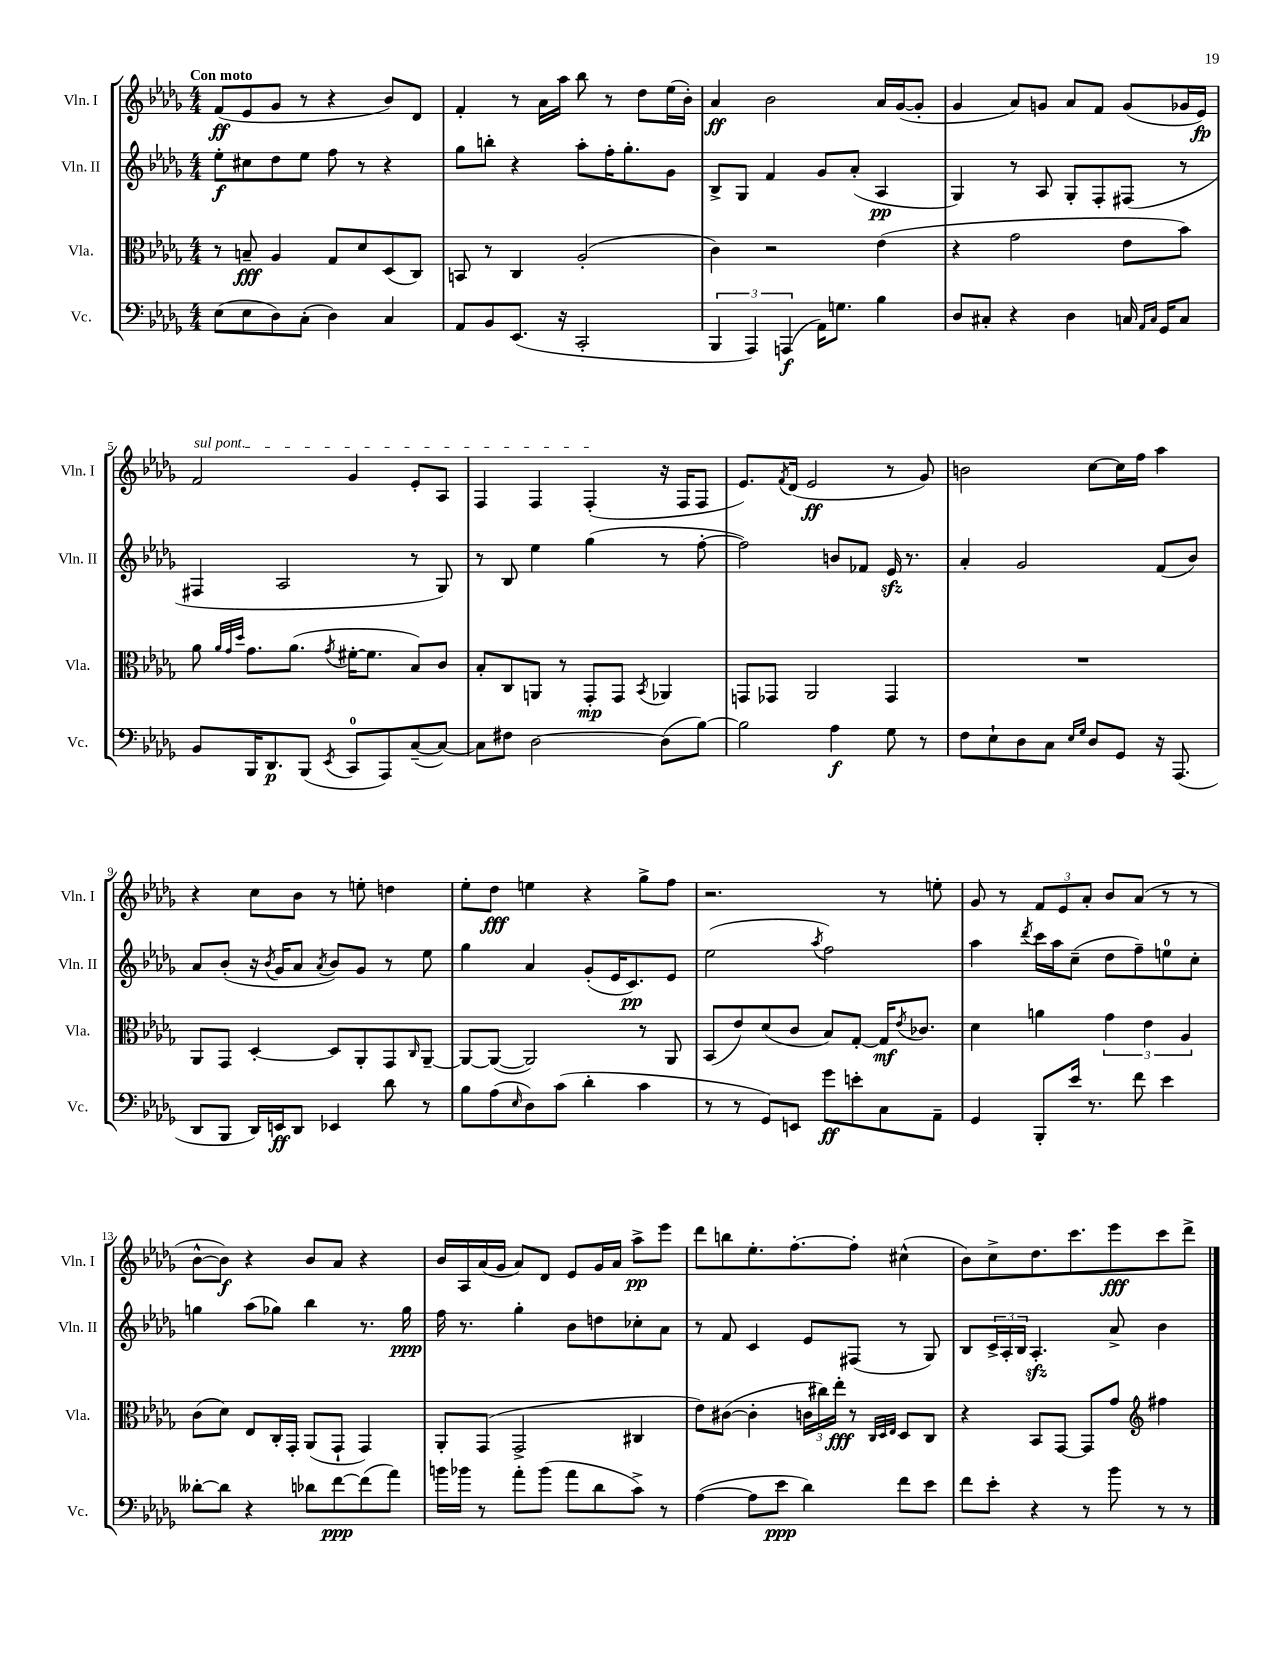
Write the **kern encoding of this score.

**kern	**kern	**kern	**kern
*staff4	*staff3	*staff2	*staff1
*clefF4	*clefC3	*clefG2	*clefG2
*k[b-e-a-d-g-]	*k[b-e-a-d-g-]	*k[b-e-a-d-g-]	*k[b-e-a-d-g-]
*M4/4	*M4/4	*M4/4	*M4/4
(8E-	8r	8ee-'	(8f
8E-	8B~	8cc#	8e-
8D-)	4A-	8dd-	8g-
(8C'	.	8ee-	8r
4D-)	8G-	8ff	4r
.	8d-	8r	.
4C	(8D-	4r	8b-)
.	8C)	.	8d-
=	=	=	=
8AA-	8BB	8gg-	4f'
8BB-	8r	8bb'	.
(8.EE-	4C	4r	8r
.	.	.	16a-
16r	.	.	16aa-
2CC'	(2A-'	8aa-'	8bb-
.	.	16ff'	8r
.	.	8.gg-'	.
.	.	.	8dd-
.	.	8g-	(16ee-
.	.	.	16b-')
=	=	=	=
6BBB-	4c)	8B-^	4a-
.	.	8G-	.
6AAA-)	.	.	.
.	2r	4f	2b-
(6AAA	.	.	.
16AA-)	.	8g-	.
8.G	.	.	.
.	.	(8a-'	.
4B-	(4e-	4A-	16a-
.	.	.	([16g-
.	.	.	8g-']
=	=	=	=
8D-	4r	4G-)	4g-
8C#'	.	.	.
4r	2g-	8r	8a-)
.	.	8A-	8g
4D-	.	8G-'	8a-
.	.	8F'	8f
16C	8e-	(8F#	(8g
16qqAA-	.	.	.
16qqC	.	.	.
16GG-	.	.	.
8C	8b-)	8r	16g-
.	.	.	16e-)
=	=	=	=
8BB-	8a-	4F#	2f
.	32qqa-	.	.
.	32qqg-	.	.
.	32qqdd-	.	.
16BBB-	8.g-	.	.
8.DD-	.	.	.
.	.	2A-	.
.	(8.a-	.	.
(8BBB-	.	.	.
8qEE-	8qg-	.	.
8CC	[16f#'	.	4g-
.	8.f#]	.	.
8AAA-)	.	.	.
([8C~	8B-)	8r	8e-'
8C_)	8c	8G-)	8A-
=	=	=	=
8C]	8B-'	8r	4F
8F#	8C	8B-	.
[2D-	8AA	4ee-	4F
.	8r	.	.
.	8GG-'	(4gg-	(4F'
.	8GG-	.	.
.	8qBB-	.	.
(8D-]	4AA-	8r	16r
.	.	.	16F
[8B-)	.	[8ff'	8F
=	=	=	=
2B-]	8GG	2ff])	8.e-)
.	8GG-	.	.
.	.	.	8qf
.	.	.	(16d-
.	2AA-	.	2e-
4A-	.	8b	.
.	.	8f-	.
8G-	4GG-	16e-	8r
.	.	8.r	.
8r	.	.	8g-)
=	=	=	=
8F	1r	4a-'	2b
8E-`	.	.	.
8D-	.	2g-	.
8C	.	.	.
16qqE-	.	.	.
16qqG-	.	.	.
8D-	.	.	[8cc
8GG-	.	.	16cc]
.	.	.	16ff
16r	.	(8f	4aa-
(8.AAA-	.	.	.
.	.	8b-)	.
=	=	=	=
8DD-	8AA-	8a-	4r
8BBB-	8GG-	(8b-'	.
16DD-)	[4D-'	16r	8cc
.	.	8qb-	.
16EE	.	16g-	.
8DD-	.	8a-	8b-
.	.	8qa-	.
4EE-	8D-]	8b-)	8r
.	8AA-'	8g-	8ee'
8d-	8GG-	8r	4dd
.	16qqC	.	.
8r	[8AA-~	8ee-	.
=	=	=	=
8B-	8AA-_	4gg-	8ee-'
(8A-	(8AA-_	.	8dd-
16qqE-	.	.	.
8D-)	2AA-])	4a-	4ee
(8c	.	.	.
4d-'	.	(8g-'	4r
.	.	16e-	.
.	.	8.c)	.
4c	8r	.	8gg-^
.	8AA-	8e-	8ff
=	=	=	=
8r	(8BB-	(2ee-	2.r
8r	8e-)	.	.
8GG-)	(8d-	.	.
8EE	8c	.	.
.	.	8qaa-	.
8g-	8B-)	2ff)	.
8e'	[8G-'	.	.
8C	16G-]	.	8r
.	8qe-	.	.
.	8.c-	.	.
8AA-~	.	.	8ee'
=	=	=	=
4GG-	4d-	4aa-	8g-
.	.	.	8r
.	.	8qddd-	.
8BBB-'	4a	16ccc	12f
.	.	16aa-	.
.	.	.	12e-
16e-	.	(8cc~	.
.	.	.	12a-'
8.r	.	.	.
.	6g-	8dd-	8b-
8f	.	8ff~)	(8a-
.	6e-	.	.
4e-	.	8ee	8r
.	6A-	.	.
.	.	8cc'	8r
=	=	=	=
[8d--'	(8c	4gg	[8b-^^
8d--]	8d-)	.	8b-])
4r	8E-	(8aa-	4r
.	16C'	8gg-)	.
.	16GG-'	.	.
8d-	(8AA-	4bb-	8b-
[8f	8GG-`	.	8a-
(8f]	4GG-)	8.r	4r
8a-)	.	.	.
.	.	16gg-	.
=	=	=	=
16b	8AA-'	16ff	16b-
16b-	.	8.r	16A-
8r	(8GG-	.	(16a-
.	.	.	16g-
8a-'	2GG-^	4gg-'	8a-)
(8b-	.	.	8d-
8a-	.	8b-	8e-
8d-	.	8dd	16g-
.	.	.	16a-
8c^)	4C#	8cc-'	8aa-^
8r	.	8a-	8eee-
=	=	=	=
([4A-	8e-)	8r	8ddd-
.	([8c#	8f	8bb
8A-]	4c#']	4c	8.ee-'
8e-	.	.	.
.	.	.	[8.ff'
4d-)	24c	8e-	.
.	24cc#)	.	.
.	24ee-'	.	.
.	8r	(8F#	8ff']
.	32qqC	.	.
.	32qqD-	.	.
.	32qqE-	.	.
8f	8D-	8r	(4cc#^^
8e-	8C	8G-)	.
=	=	=	=
8f	4r	8B-	8b-)
8e-'	.	24c^	8cc^
.	.	24A-'	.
.	.	24B-	.
4r	8BB-	4.A-'	8.dd-
.	[8GG-	.	.
.	.	.	8.ccc
8r	8GG-]	.	.
8b-	8g-	8a-^	8eee-
*	*clefG2	*	*
8r	4ff#	4b-	8ccc
8r	.	.	8ddd-^
==	==	==	==
*-	*-	*-	*-
